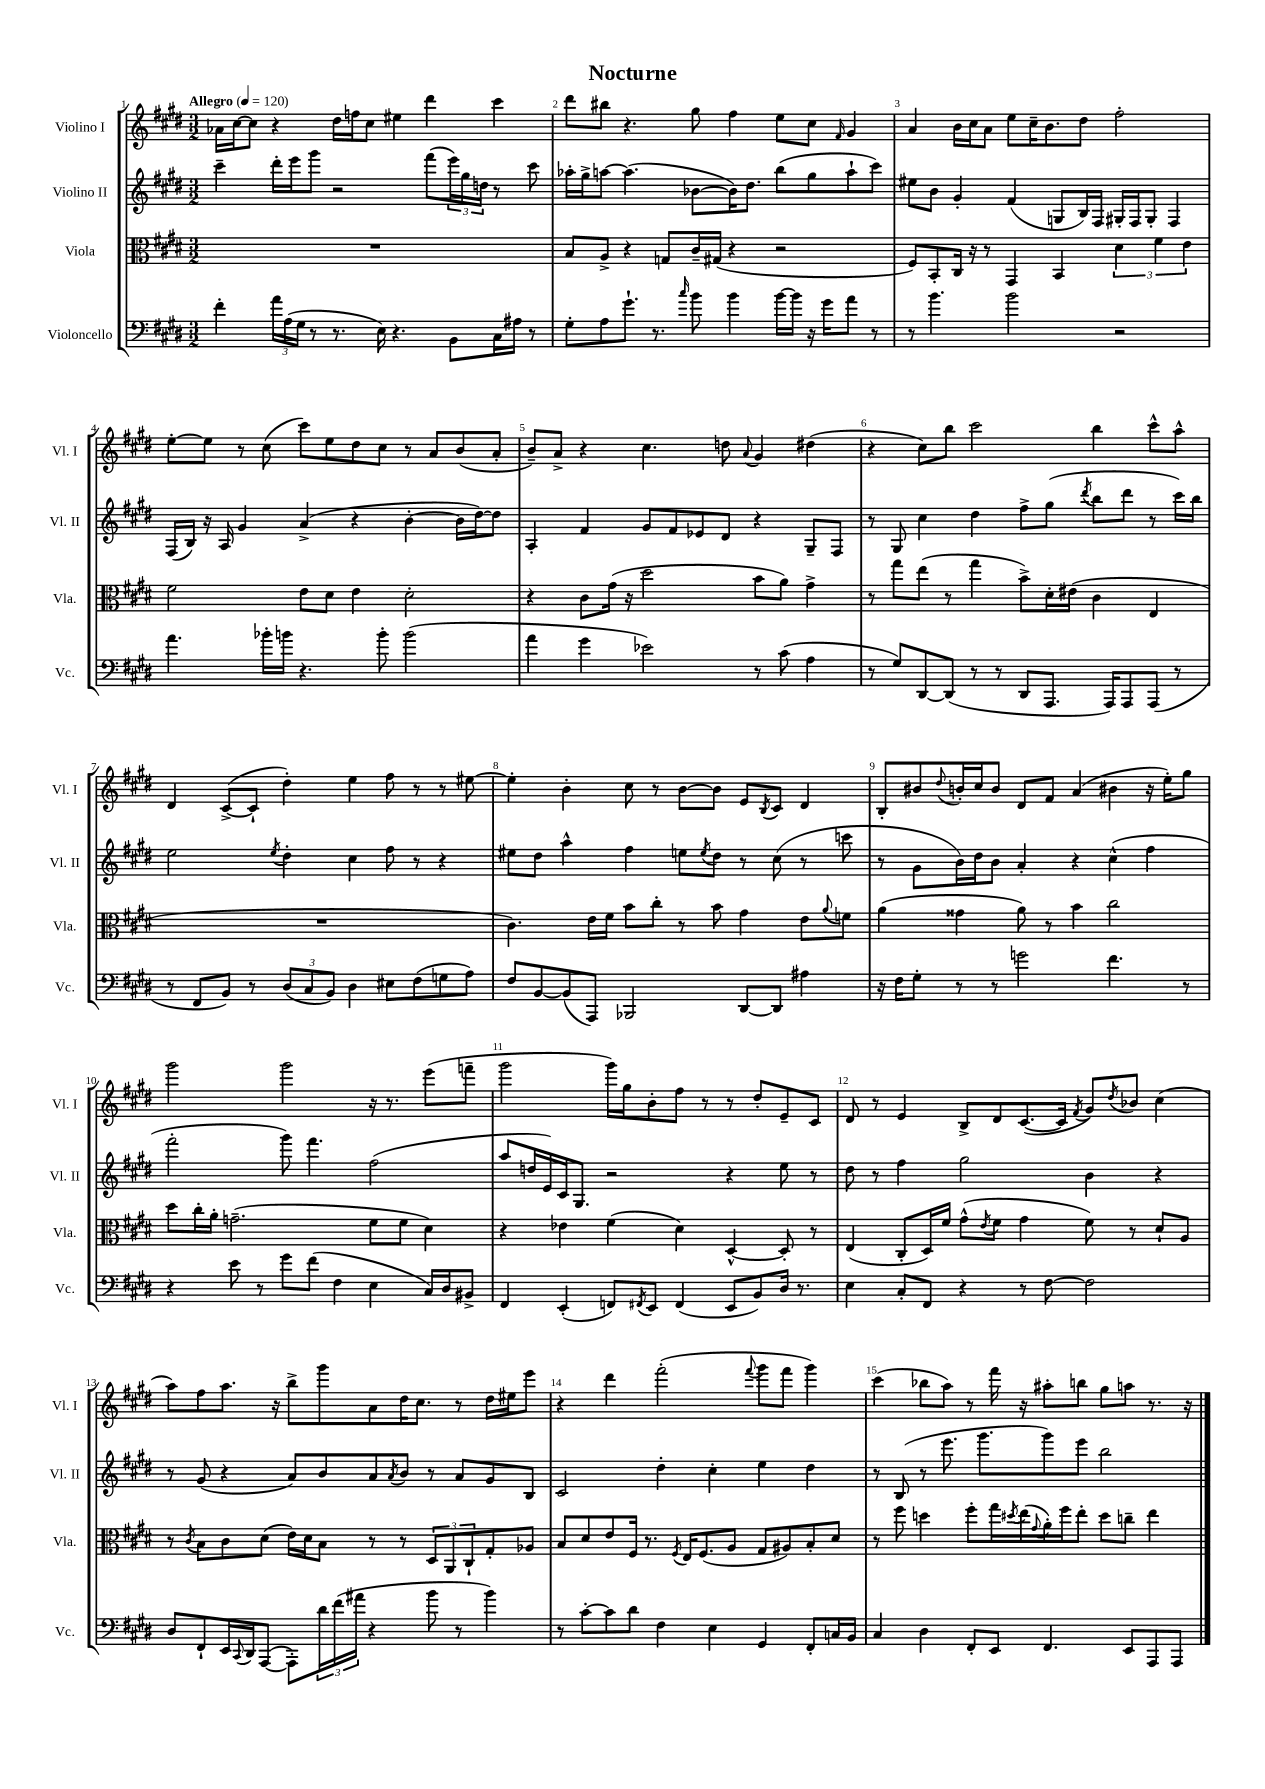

**kern	**kern	**kern	**kern
*staff4	*staff3	*staff2	*staff1
*clefF4	*clefC3	*clefG2	*clefG2
*k[f#c#g#d#]	*k[f#c#g#d#]	*k[f#c#g#d#]	*k[f#c#g#d#]
*M3/2	*M3/2	*M3/2	*M3/2
*MM120	*MM120	*MM120	*MM120
4f#'	1.r	4ccc#~	16a-
.	.	.	[16cc#
.	.	.	8cc#]
24a	.	16ddd#'	4r
(24A	.	.	.
.	.	16eee	.
24G#	.	.	.
8r	.	8ggg#	.
8.r	.	2r	16dd#
.	.	.	16ff
.	.	.	8cc#
16E)	.	.	.
4.r	.	.	4ee#
.	.	(8fff#	4ddd#
8BB	.	24eee)	.
.	.	24gg#	.
.	.	24dd	.
16C#	.	8r	4ccc#
16A#	.	.	.
8r	.	8ccc#	.
=	=	=	=
8G#'	8B	16aa-'	8ddd#
.	.	16gg#^	.
8A	8A^	[8aa	8bb#
8.g#`	4r	(4.aa]	4.r
8.r	.	.	.
.	8G	.	.
16qqcc#	.	.	.
8b	16c#~	[8b-	8gg#
.	(16G#	.	.
4b	4r	16b-])	4ff#
.	.	8.dd#	.
[16b	2r	(8bb	8ee
16b]	.	.	.
16r	.	8gg#	8cc#
16g#	.	.	.
.	.	.	16qqf#
8a	.	8aa`	4g#
8r	.	8ccc#)	.
=	=	=	=
8r	8F#)	8ee#	4a
4.b	8BB'	8b	.
.	16C#	4g#'	16b
.	16r	.	16cc#
.	8r	.	8a
2b	4GG#	(4f#	8ee
.	.	.	16cc#~
.	.	.	8.b
.	4BB	8G	.
.	.	16B)	8dd#
.	.	16F#	.
2r	6d#	16G#'	2ff#'
.	.	16F#	.
.	.	8G#'	.
.	6f#	.	.
.	.	4F#	.
.	6e	.	.
=	=	=	=
4.a	2f#	(16F#	[8ee'
.	.	16B)	.
.	.	16r	8ee]
.	.	16A	.
.	.	4g#	8r
16b-'	.	.	(8cc#
16b	.	.	.
4.r	8e	(4a^	8ccc#)
.	8d#	.	8ee
.	4e	4r	8dd#
8b'	.	.	8cc#
(2b	2d#'	[4b'	8r
.	.	.	8a
.	.	16b]	(8b
.	.	[16dd#)	.
.	.	8dd#]	8a'
=	=	=	=
4a	4r	4A'	8b~)
.	.	.	8a^
4g#	8c#	4f#	4r
.	(16g#	.	.
.	16r	.	.
2e-)	2dd#	8g#	4.cc#
.	.	8f#	.
.	.	8e-	.
.	.	8d#	8dd
.	.	.	8qqa
8r	8b	4r	4g#
(8c#	8a)	.	.
4A	4g#^	8G#~	(4dd#
.	.	8F#	.
=	=	=	=
8r	8r	8r	4r
8G#)	8gg#	8G#	.
[8DD#	(8ee	4cc#	8cc#)
(8DD#]	8r	.	8bb
8r	4gg#	4dd#	2ccc#
8r	.	.	.
8DD#	8b^)	8ff#^	.
8.AAA	16d#'	(8gg#	.
.	(16e#	.	.
.	.	8qddd#	.
.	4c#	8bb	4bb
16AAA)	.	.	.
8AAA	.	8ddd#	.
(8AAA	4E	8r	8ccc#^^
8r	.	16ccc#)	8aa^^
.	.	16bb	.
=	=	=	=
8r	1.r	2ee	4d#
8FF#	.	.	.
8BB)	.	.	([8c#^
8r	.	.	8c#`]
.	.	8qee	.
(12D#	.	4dd#'	4dd#')
12C#	.	.	.
12BB)	.	.	.
4D#	.	4cc#	4ee
8E#	.	8ff#	8ff#
(8F#	.	8r	8r
8G	.	4r	8r
8A)	.	.	[8ee#
=	=	=	=
8F#	4.c#)	8ee#	4ee#']
[8BB	.	8dd#	.
(8BB]	.	4aa^^	4b'
8AAA)	16e	.	.
.	16f#	.	.
2BBB-	8b	4ff#	8cc#
.	8cc#'	.	8r
.	8r	8ee	[8b
.	.	8qee	.
.	8b	8dd#	8b]
[8DD#	4g#	8r	8e
.	.	.	8qB
8DD#]	.	(8cc#	8c#
4A#	8e	8r	4d#
.	8qqa	.	.
.	8f	8ccc	.
=	=	=	=
16r	(4a	8r	8B'
16F#	.	.	.
8G#'	.	8g#	8b#
.	.	.	8qqdd#
8r	4g##	16b)	16b'
.	.	16dd#	16cc#
8r	.	8b	8b
2g	8a)	4a'	8d#
.	8r	.	8f#
.	4b	4r	(4a
4.f#	2cc#	(4cc#^^	4b#
.	.	4ff#	16r
.	.	.	16ee')
8r	.	.	8gg#
=	=	=	=
4r	8dd#	2fff#'	2ggg#
.	16cc#'	.	.
.	16a'	.	.
8e	(2.g~	.	.
8r	.	.	.
8g#	.	8ggg#)	2ggg#
(8f#	.	4.fff#	.
4F#	.	.	.
4E	8f#	(2ff#	16r
.	.	.	8.r
.	8f#	.	.
16C#)	4d#)	.	(8eee
16D#	.	.	.
8BB#^	.	.	8fff~
=	=	=	=
4FF#	4r	8aa	2ggg#
.	.	16dd	.
.	.	16e)	.
(4EE'	4e-	16c#	.
.	.	8.G#	.
8FF)	(4f#	2r	16ggg#)
.	.	.	16gg#
8qFF#	.	.	.
8EE	.	.	8b'
(4FF#	4d#)	.	8ff#
.	.	.	8r
8EE	[4D#^^	4r	8r
8BB)	.	.	8dd#'
16D#	8D#']	8ee	8e~
8.r	.	.	.
.	8r	8r	8c#
=	=	=	=
4E	(4E	8dd#	8d#
.	.	8r	8r
8C#'	8C#'	4ff#	4e
8FF#	16D#)	.	.
.	16f#	.	.
4r	(8g#^^	2gg#	8B^
.	8qe	.	.
.	8f#	.	8d#
8r	4g#	.	([8.c#
[8F#	.	.	.
.	.	.	16c#]
.	.	.	8qf#
2F#]	8f#)	4b	8g#)
.	.	.	8qdd#
.	8r	.	8b-
.	8d#`	4r	(4cc#
.	8A	.	.
=	=	=	=
8D#	8r	8r	8aa)
.	8qc#	.	.
8FF#`	8B	(8g#	8ff#
16EE	8c#	4r	8.aa
8qqCC#	.	.	.
16DD#	.	.	.
([8AAA	(8d#	.	.
.	.	.	16r
8AAA'])	16e)	8a)	8bb^
.	16d#	.	.
24d#	8B	8b	8ggg#
(24f#	.	.	.
24a#	.	.	.
4r	8r	8a	8a
.	.	8qa	.
.	8r	8b	16dd#
.	.	.	8.cc#
8b	12D#	8r	.
.	12AA	.	.
8r	.	8a	8r
.	12C#`	.	.
4b)	8G#'	8g#	16dd#
.	.	.	16ee#
.	8A-	8B	8eee
=	=	=	=
8r	8B	2c#	4r
[8c#'	8d#	.	.
8c#]	8e	.	4ddd#
8d#	16F#	.	.
.	8.r	.	.
4F#	.	4dd#'	(2fff#'
.	8qF#	.	.
.	16E	.	.
.	(8.F#	.	.
4E	.	4cc#'	.
.	8A	.	.
.	.	.	8qqfff#
4GG#	8G#	4ee	8ggg#
.	8A#)	.	8fff#
8FF#'	8B'	4dd#	4ggg#)
16C	8d#	.	.
16BB	.	.	.
=	=	=	=
4C#	8r	8r	(4ccc#
.	8ff#	(8B	.
4D#	4dd	8r	8bb-
.	.	8.eee	8aa)
8FF#'	8ff#'	.	8r
.	.	8.ggg#	.
8EE	16gg#	.	16fff#
.	8qdd#	.	.
.	(16ee	.	16r
.	8qqg#	.	.
4.FF#	16a')	8ggg#)	8aa#'
.	16ff#	.	.
.	8ee'	8eee	8bb
.	8dd#	2bb	8gg#
8EE	8cc~	.	8aa
8AAA	4ee	.	8.r
8AAA	.	.	.
.	.	.	16r
==	==	==	==
*-	*-	*-	*-
